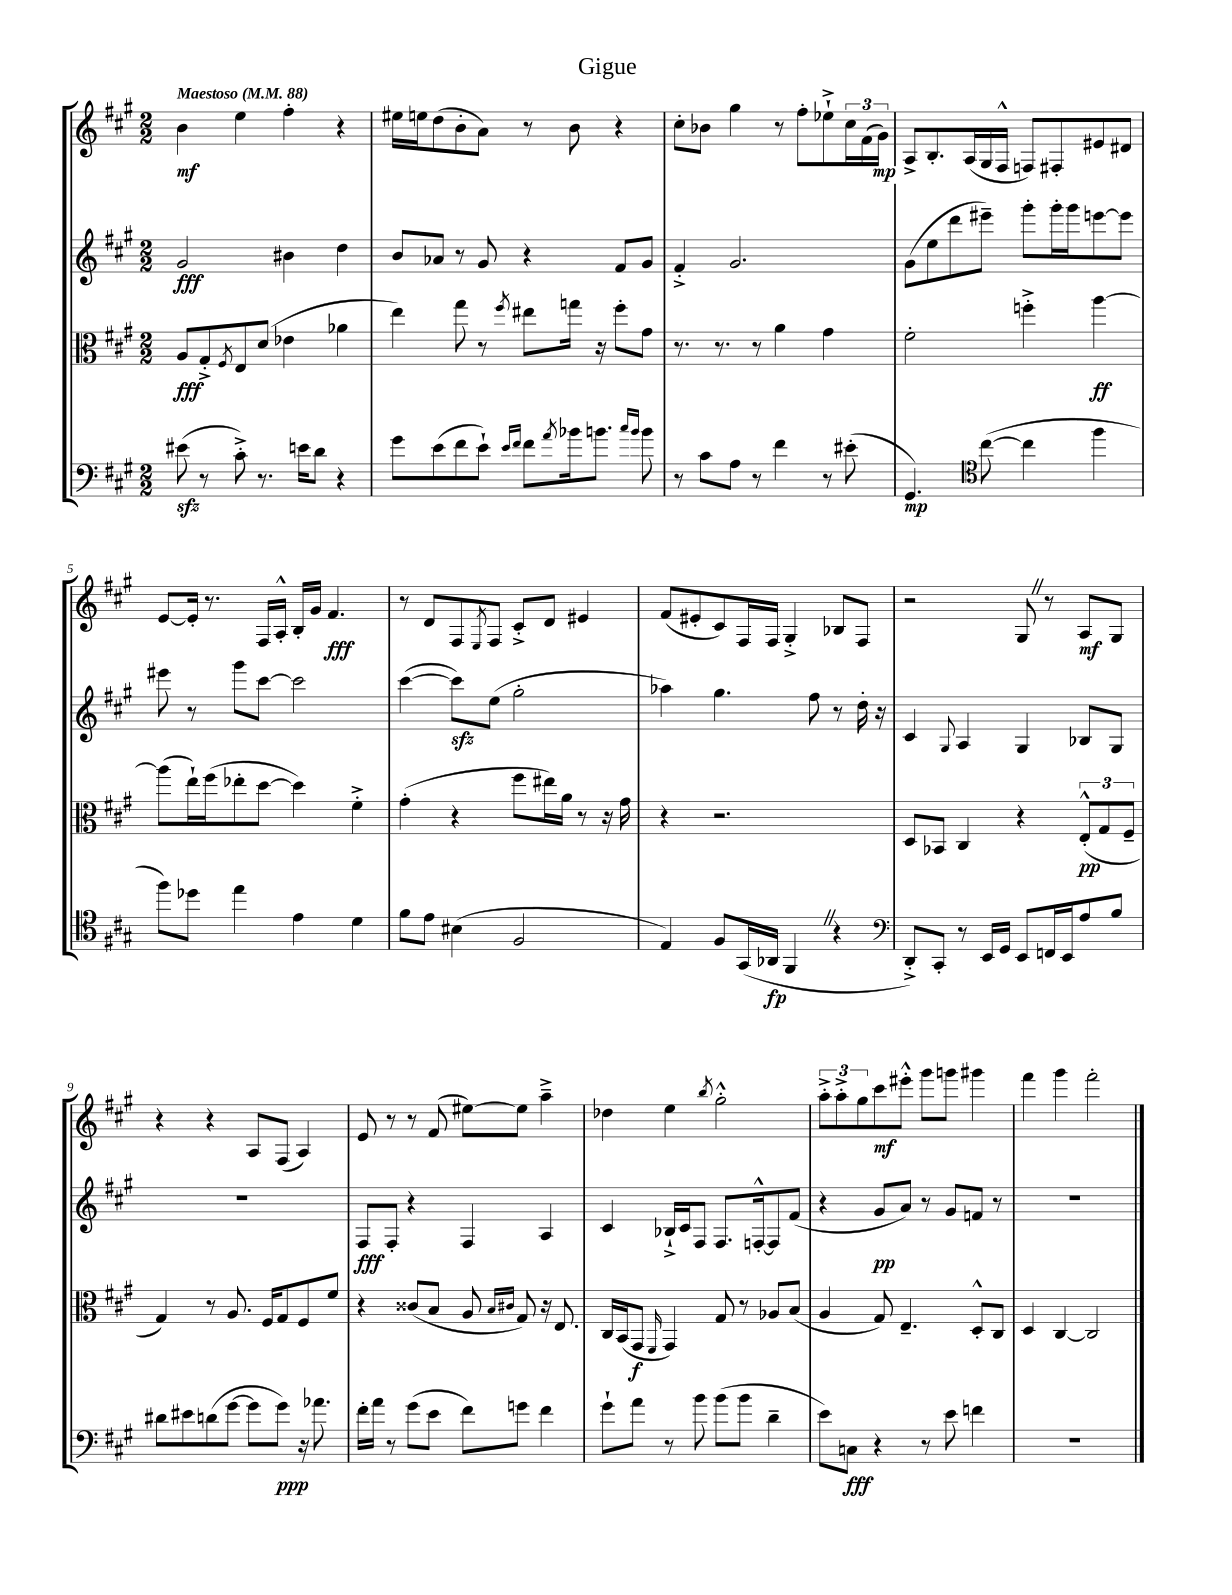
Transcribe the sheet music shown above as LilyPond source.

\header { title = "Gigue" }
<<
\new StaffGroup <<
\new Staff = "s0" {
    \clef treble \key a \major \numericTimeSignature \time 2/2 \tempo "Maestoso" 4 = 88
    b'4\mf e''4 fis''4-. r4 |
    eis''16 e''16 d''8( b'8-. a'8) r8 b'8 r4 |
    cis''8-. bes'8 gis''4 r8 fis''8-. ees''8-!-> \tuplet 3/2 { cis''16 fis'16( gis'16\mp) } |
    a8-> b8.-. a16( gis16 fis16-^ f8) fis8-. eis'8 dis'8 |
    e'8~ e'16-. r8. fis16 a16-.-^ b16-. gis'16 fis'4.\fff |
    r8 d'8 fis8 \acciaccatura { e8 } fis8 cis'8-.-> d'8 eis'4 |
    fis'8( eis'8-. cis'8) fis16 fis16 gis4-.-> bes8 fis8 |
    r2 gis8 \once \override BreathingSign.text = \markup { \musicglyph "scripts.caesura.straight" } \breathe r8 a8\mf gis8 |
    r4 r4 a8 fis8( a4) |
    e'8 r8 r8 fis'8( eis''8~) eis''8 a''4---> |
    des''4 e''4 \acciaccatura { b''8 } gis''2-.-^ |
    \tuplet 3/2 { a''8-.-> a''8-.-> gis''8 } cis'''8\mf eis'''8-.-^ gis'''8 g'''8 gis'''4 |
    fis'''4 gis'''4 fis'''2-. \bar "|." |
}
\new Staff = "s1" {
    \clef treble \key a \major \numericTimeSignature \time 2/2
    gis'2\fff bis'4 d''4 |
    b'8 aes'8 r8 gis'8 r4 fis'8 gis'8 |
    fis'4-.-> gis'2. |
    gis'8( e''8 d'''8 eis'''8--) gis'''8-. gis'''16-. gis'''16 e'''8~ e'''8 |
    eis'''8 r8 gis'''8 cis'''8~ cis'''2 |
    cis'''4~( cis'''8\sfz) e''8( gis''2-. |
    aes''4) gis''4. fis''8 r8 d''16-. r16 |
    cis'4 \appoggiatura { gis8 } a4 gis4 bes8 gis8 |
    R1 |
    fis8\fff fis8-. r4 fis4 a4 |
    cis'4 bes16-!-> cis'16 fis8 fis8. f16~-.-^ f8 fis'8( |
    r4 gis'8\pp a'8) r8 gis'8 f'8 r8 |
    R1 \bar "|." |
}
\new Staff = "s2" {
    \clef alto \key a \major \numericTimeSignature \time 2/2
    a8\fff gis8-.-> \acciaccatura { fis8 } e8 d'8( ees'4 aes'4 |
    e''4) gis''8 r8 \acciaccatura { fis''8 } eis''8 g''16 r16 fis''8-. gis'8 |
    r8. r8. r8 a'4 gis'4 |
    fis'2-. f''4-.-> a''4~\ff |
    a''8( e''16-!) fis''16( ees''8-. d''8~ d''4) fis'4-.-> |
    gis'4-.( r4 fis''8 eis''16) a'16 r8 r16 gis'16 |
    r4 r2. |
    d8 bes,8 cis4 r4 \tuplet 3/2 { e8-.-^\pp( gis8 fis8-- } |
    gis4) r8 a8. fis16 gis8 fis8 fis'8 |
    r4 cisis'8( b8 a8 \grace { b16 cis'16 } gis8) r16 e8. |
    cis16 b,16( gis,8\f \grace { fis,16 } gis,4) gis8 r8 aes8 b8( |
    a4 gis8) e4.-- d8-.-^ cis8 |
    d4 cis4~ cis2 \bar "|." |
}
\new Staff = "s3" {
    \clef bass \key a \major \numericTimeSignature \time 2/2
    eis'8\sfz( r8 cis'8-.->) r8. e'16 d'8 r4 |
    gis'8 e'8( fis'8 e'8-!) \grace { e'16 fis'16 } fis'8 \acciaccatura { a'8 } bes'16 b'8. \grace { cis''16 b'16 } b'8 |
    r8 cis'8 a8 r8 fis'4 r8 eis'8-.( |
    gis,4.\mp) \clef tenor cis''8~( cis''4 fis''4 |
    fis''8) des''8 e''4 e'4 d'4 |
    fis'8 e'8 bis4( fis2 |
    e4) fis8 gis,16( aes,16\fp fis,4 \once \override BreathingSign.text = \markup { \musicglyph "scripts.caesura.straight" } \breathe r4 |
    \clef bass d,8-.->) cis,8-. r8 e,16 gis,16 e,8 f,16 e,16 a8 b8 |
    dis'8 eis'8 d'8( gis'8~ gis'8 gis'8\ppp) r16 aes'8. |
    fis'16-. a'16 r8 gis'8( e'8 fis'8) g'8 fis'4 |
    gis'8-! a'8 r8 b'8 b'8( b'8 d'4-- |
    e'8) c8\fff r4 r8 e'8 f'4 |
    R1 \bar "|." |
}
>>
>>
